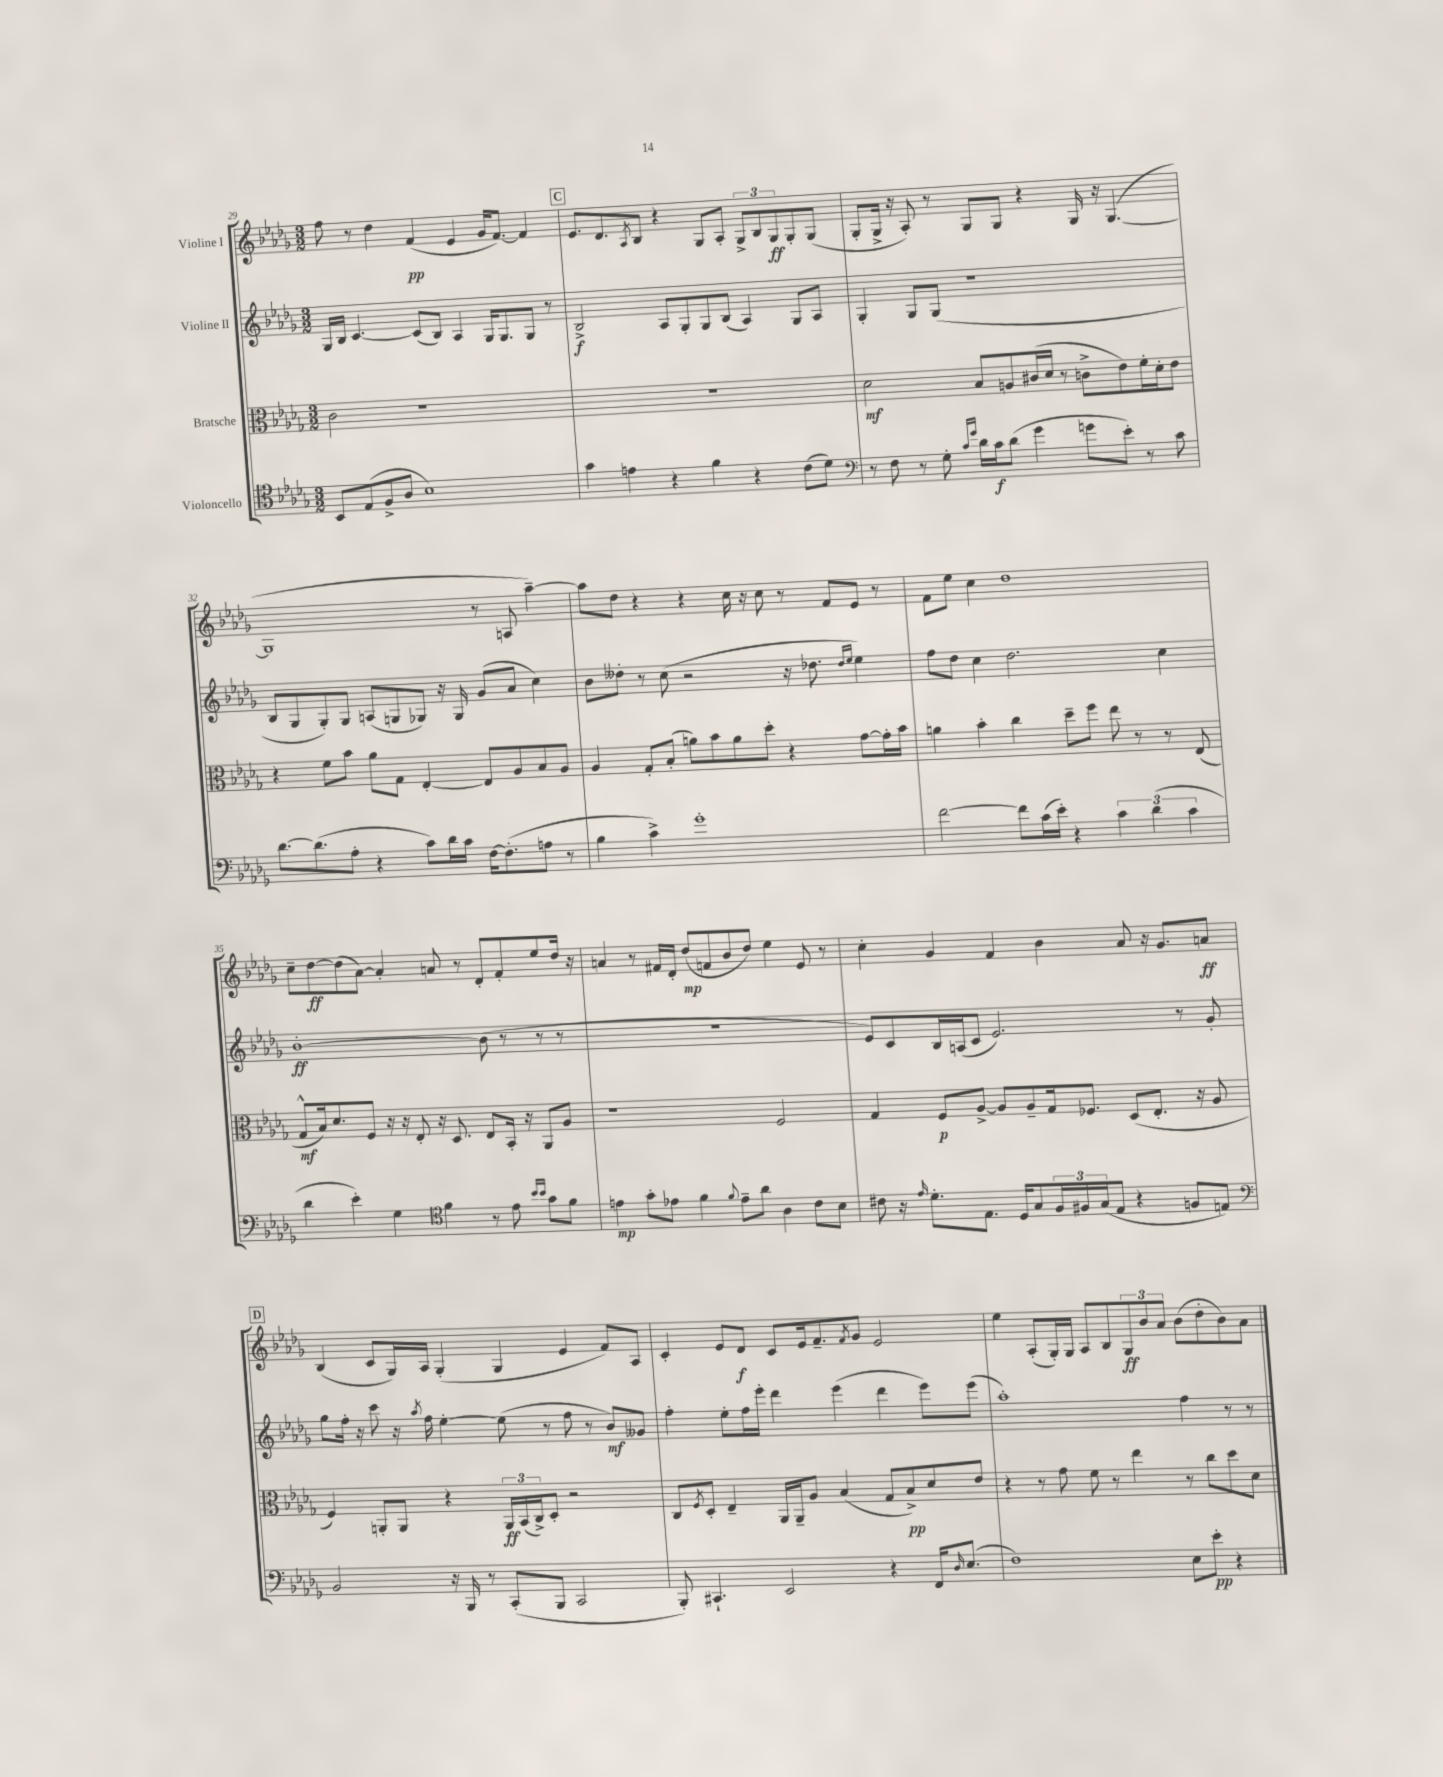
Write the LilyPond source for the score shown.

<<
\new StaffGroup <<
\new Staff = "s0" \with { instrumentName = "Violine I" } {
    \clef treble \key des \major \numericTimeSignature \time 3/2
    f''8 r8 des''4 f'4\pp( ees'4 ges'16 f'8.~) f'4 |
    \mark \markup { \box "C" } ees'8. des'8. \acciaccatura { aes8 } bes8 r4 ges8 aes8-. \tuplet 3/2 { ges8-> bes8 ges8\ff } ges8-. ges8( |
    ges8-. ges16-> r16 aes8-.) r8 ges8 ges8 r4 ges16 r16 ges4.~( |
    ges1 r8 a8 aes''4~--) |
    aes''8 des''8 r4 r4 c''16 r16 c''8 r8 f'8 ees'8 r8 |
    f'8 ees''8 c''4 des''1 |
    c''8-- des''8~\ff des''8( aes'8~) aes'4-. a'8 r8 des'8-. f'8-. ees''8 des''16 r16 |
    a'4 r8 fis'16 des'16-. des''8\mp( f'8 bes'8 des''8) ees''4 ees'8 r8 |
    c''4-. ges'4 f'4 bes'4 aes'8 r16 ges'8. a'8\ff |
    \mark \markup { \box "D" } bes4( c'8 ges16) aes16 ges4-.( ges4 ees'4 f'8) aes8 |
    c'4-. ees'8 des'8\f c'8 ees'16 f'8.-- \acciaccatura { f'8 } ges'8 ees'2 |
    ees''4 aes8-.( ges16-.) ges16 aes8 bes8 \tuplet 3/2 { ges8\ff bes'8 aes'8 } bes'8( des''8-. bes'8) aes'8 \bar "|." |
}
\new Staff = "s1" \with { instrumentName = "Violine II" } {
    \clef treble \key des \major \numericTimeSignature \time 3/2
    ges16 bes16 c'4.~ c'8( bes8) aes4 ges16 ges8. ges8 r8 |
    \mark \markup { \box "C" } bes2->\f aes8 ges8-. ges8 bes8( aes4) ges8 aes8 |
    ges4-. ges8 ges8( r1 |
    bes8 ges8 ges8-.) ges8 a8( g8 ges8) r16 ges16 ges'8( aes'8 c''4) |
    bes'8 deses''8-. r8 c''8( r2 r16 des''8. \grace { des''16 ees''16 } ees''4) |
    f''8 des''8 c''4 des''2. c''4 |
    bes'1~-.\ff bes'8( r8 r8 r8 |
    R1. |
    ees'8) c'8 bes16 a16( c'8 ees'2.) r8 ges'8-. |
    \mark \markup { \box "D" } ges''8 f''16-. r16 c'''8 r16 \acciaccatura { aes''8 } f''16 ees''4~-. ees''8( r8 f''8 r8 bes'8\mf) geses'8 |
    f''4-. ees''8-. f''16 ees'''16-. des'''4 ees'''4( des'''4 ees'''8) ees'''8( |
    aes''1-.) f''4 r8 r8 \bar "|." |
}
\new Staff = "s2" \with { instrumentName = "Bratsche" } {
    \clef alto \key des \major \numericTimeSignature \time 3/2
    c'2 r1 |
    \mark \markup { \box "C" } R1. |
    des'2\mf bes8 a8 cis'16( des'16 r8 c'8-> ees'8) f'16-. des'16-. ees'8 |
    r4 f'8 bes'8 aes'8 ges8 ees4~-. ees8 aes8 bes8 aes8 |
    aes4 ges8-. bes8-.( a'8) bes'8 a'8 des''8-. r4 ges'8~ ges'16-. bes'16 |
    a'4 bes'4-. c''4 des''8-- f''8 ees''8 r8 r8 ees8( |
    ges8-^\mf bes16) des'8. f8 r16 r16 ees8-. r16 des8. ees8 bes,16-. r16 aes,8 aes8 |
    r1 f2 |
    ges4 f8\p aes8~-> aes8 aes8-- ges16 fes8. des8( ees8.-. r16 aes8 |
    \mark \markup { \box "D" } f4) a,8-. a,8 r4 \tuplet 3/2 { a,16\ff bes,16( c16->) } des8-. r2 |
    c8 \acciaccatura { f8 } des8-. ees4-- aes,16 aes,16-- aes8 bes4( ges8 bes8->\pp) des'8 ees'8 |
    r4 r8 ges'8 f'8 r8 ees''4 r8 c''8 des''8 des'8 \bar "|." |
}
\new Staff = "s3" \with { instrumentName = "Violoncello" } {
    \clef tenor \key des \major \numericTimeSignature \time 3/2
    bes,8 ees8( f8-> aes8 bes1) |
    \mark \markup { \box "C" } ges'4 e'4 r4 f'4 r4 c'8( des'8) |
    \clef bass r8 f8 r8 ges8-. \grace { c'16 ges'16 } des'16 c'16\f des'8( ges'4 g'8 ees'8-.) r8 c'8 |
    des'8.~ des'8.( aes8-. r4 c'8) des'16 c'16 f16~ f8.-.( a8 r8 |
    bes4 c'4->) ges'1-. |
    f'2~ f'8 c'16( ees'16-.) r4 \tuplet 3/2 { c'4 des'4( c'4 } |
    des'4 ees'4-.) ges4 \clef tenor f'4 r8 ees'8 \grace { bes'16 bes'16 } ges'8 f'8 |
    e'4\mp ges'8-. ees'8 f'4 \appoggiatura { f'8 } ees'8-- aes'8 aes4 c'8 bes8 |
    cis'8 r16 \grace { ees'16 } des'8.-. ees8. des16 ges8 \tuplet 3/2 { f16 fis16 ges16( } ees8 r4 f8 e8) |
    \mark \markup { \box "D" } \clef bass bes,2 r16 bes,,16 r8 c,8-.( bes,,8 c,2 |
    bes,,8-.) cis,4.-! ees,2 r4 f,16 \grace { des16 } ees8.( |
    f1) ees8 ees'8-.\pp r4 \bar "|." |
}
>>
>>
\layout { \context { \Score currentBarNumber = #29 } }
